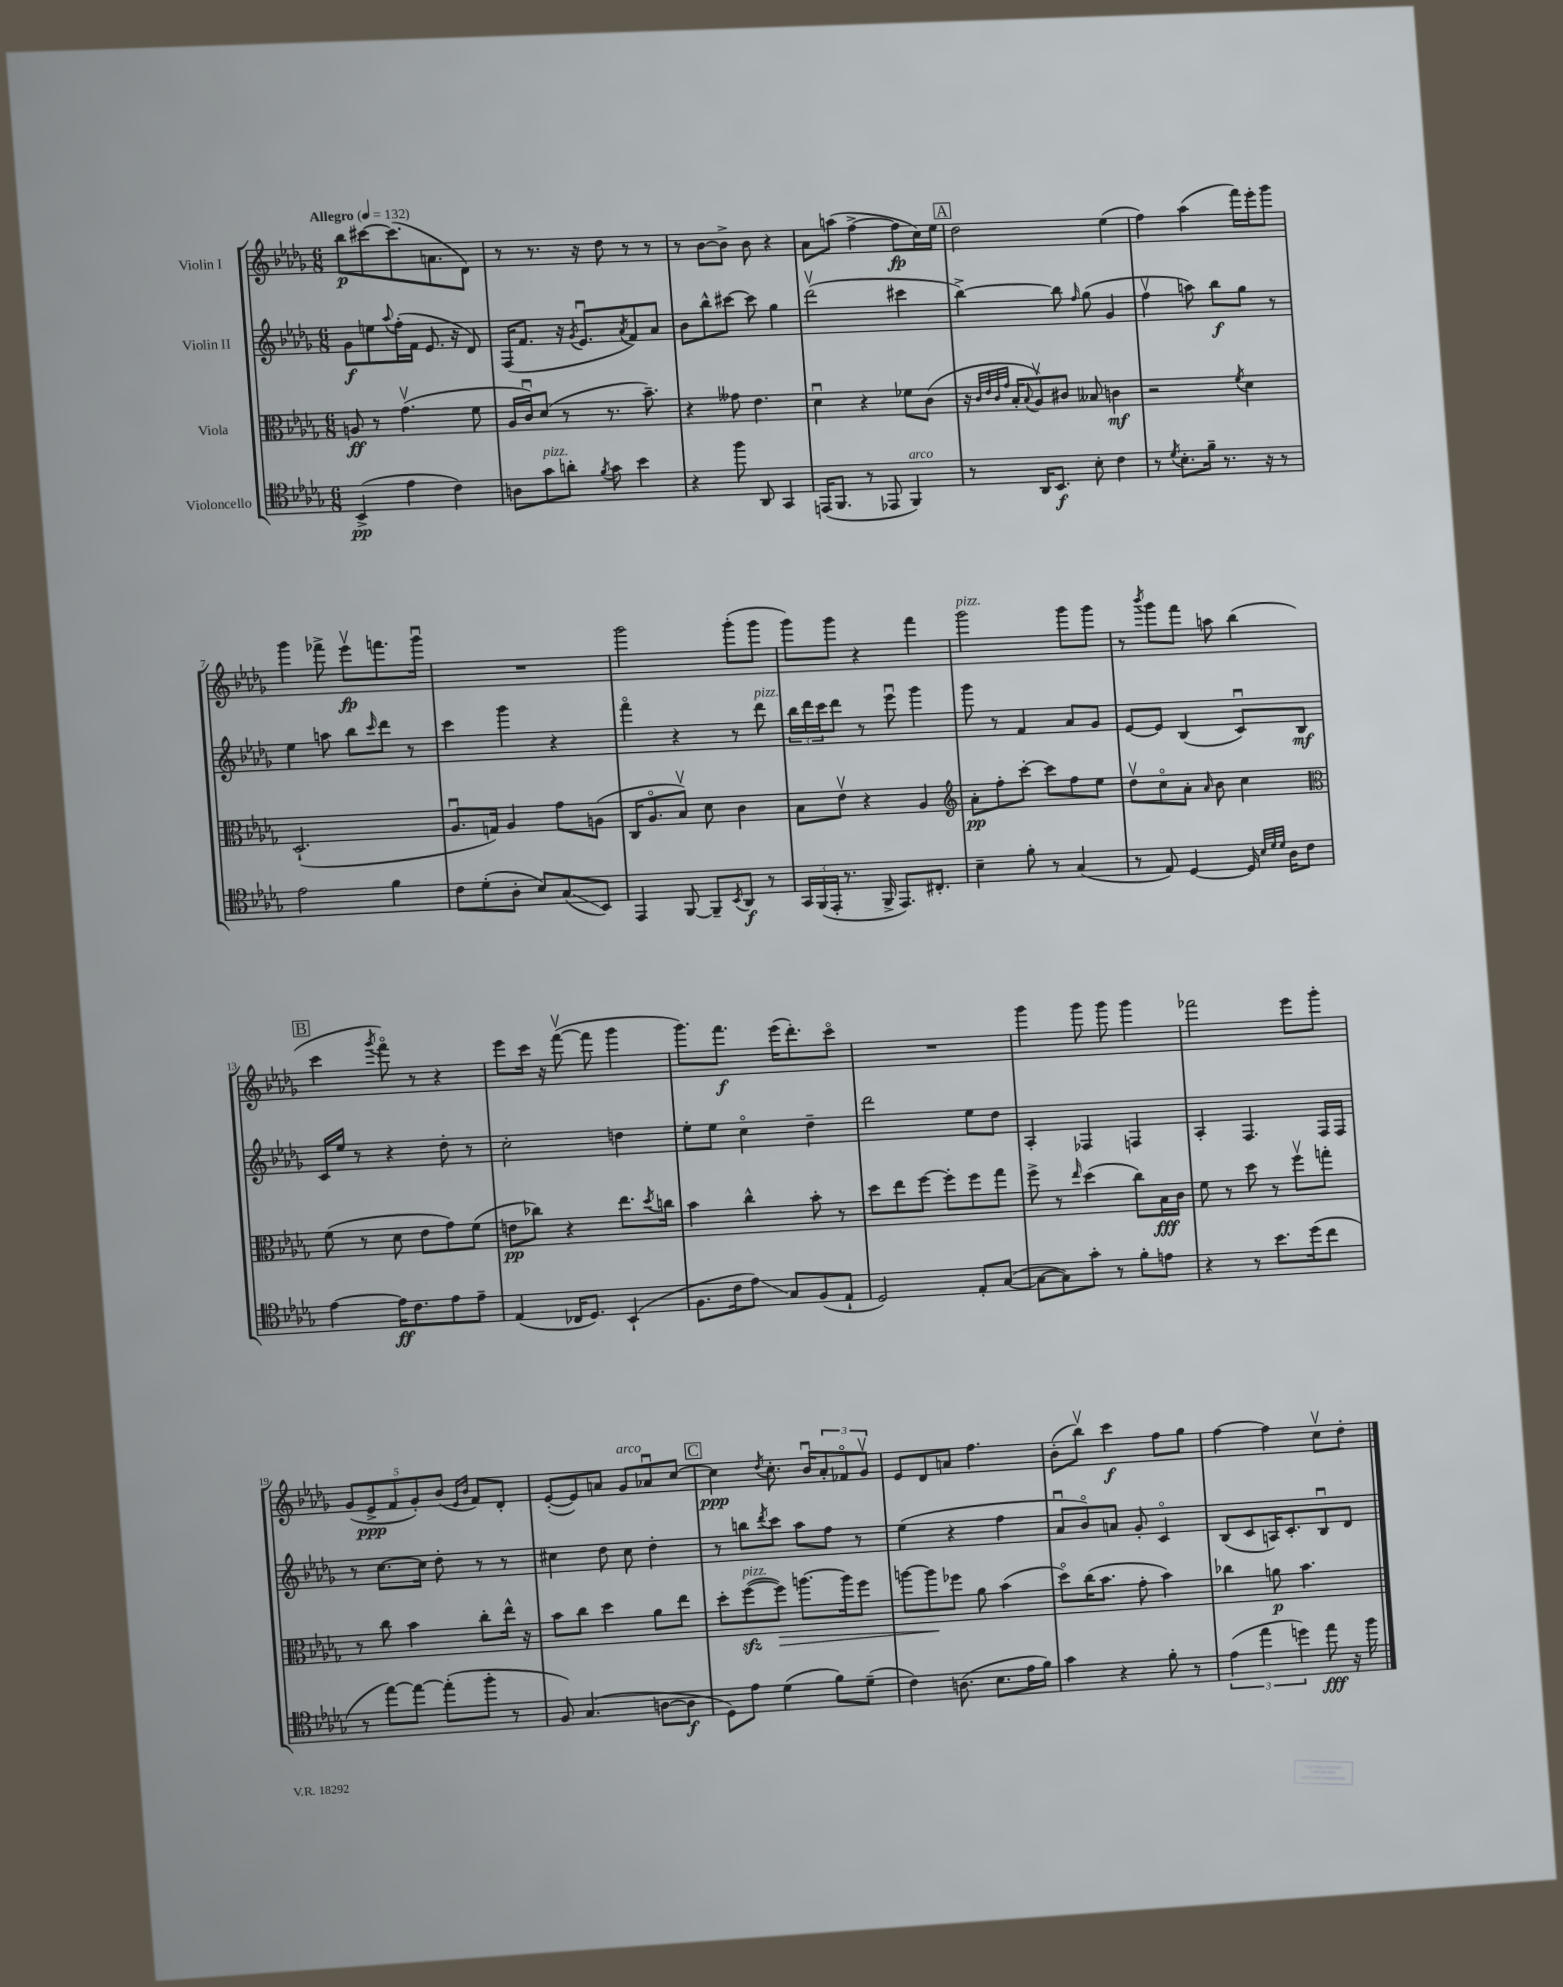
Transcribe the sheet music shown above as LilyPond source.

<<
\new StaffGroup <<
\new Staff = "s0" \with { instrumentName = "Violin I" } {
    \clef treble \key des \major \numericTimeSignature \time 6/8 \tempo "Allegro" 4 = 132
    bes''8\p cis'''8~ cis'''8.( a'8. des'8) |
    r8 r8. r16 des''8 r8 r8 |
    r8 bes'8~ bes'8-> bes'8 r4 |
    aes'8 a''8( f''4~-> f''8\fp c''16) ees''16 |
    \mark \markup { \box "A" } des''2 ees''4( |
    f''4) aes''4( f'''16) ees'''16-. ges'''8 |
    ges'''4 fes'''8-> ees'''8\upbow\fp f'''8. ges'''16\downbow |
    R2. |
    ges'''2 ges'''8-.( ges'''8 |
    ges'''8) ges'''8 r4 f'''4 |
    ges'''2^\markup { \italic "pizz." } ges'''8 ges'''8 |
    r8 \acciaccatura { bes'''8 } ges'''8 f'''8 a''8 bes''4( |
    \mark \markup { \box "B" } c'''4 \acciaccatura { ges'''8 } f'''8\flageolet) r8 r4 |
    ees'''8 c'''16 r16 f'''8~\upbow( f'''8 ges'''4 |
    ges'''8.) f'''8.\f ees'''16( des'''8.-.) c'''8\flageolet |
    R2. |
    ges'''4 ges'''8 ges'''8 ges'''4 |
    fes'''2 ees'''8 ges'''8-. |
    \tuplet 5/4 { ges'8( ees'8->\ppp f'8 ges'8-.) bes'8( } \grace { ees'16 bes'16 } f'8) des'8-. |
    ees'8~-.( ees'8) a'8 ges'8^\markup { \italic "arco" } aes'8\downbow c''8~ |
    \mark \markup { \box "C" } c''4\ppp \acciaccatura { des''8 } c''8.-. bes'16\downbow \tuplet 3/2 { aes'8-. fes'8\flageolet ges'8\upbow } |
    ees'8 des'8 a'8 f''4. |
    bes'8-.( bes''8\upbow) c'''4\f f''8 ges''8 |
    f''4~ f''4 c''8\upbow des''8-. \bar "|." |
}
\new Staff = "s1" \with { instrumentName = "Violin II" } {
    \clef treble \key des \major \numericTimeSignature \time 6/8
    ges'8\f e''8 \appoggiatura { aes''8 } f''16-.( f'16 ees'8. r16 des'8) |
    f16( f'8. r16 \acciaccatura { ges'8 } ees'8.\downbow \acciaccatura { aes'8 } f'8) aes'8 |
    bes'8 bes''8-^ cis'''8~ cis'''8 ges''4 |
    des'''2\upbow( cis'''4 |
    \mark \markup { \box "A" } bes''4~->) bes''8 \grace { f''16 } ges''8( ges'4 |
    f''4\upbow a''8) bes''8\f ges''8 r8 |
    ees''4 a''8 bes''8 \grace { c'''16 } des'''8 r8 |
    c'''4 ges'''4 r4 |
    f'''4\flageolet r4 r8 des'''8^\markup { \italic "pizz." } |
    \tuplet 3/2 { bes''16 des'''16 c'''16 } des'''8 r8 ees'''8\downbow ges'''4 |
    ges'''8 r8 f'4 aes'8 ges'8 |
    ees'8~ ees'8 bes4( c'8\downbow) bes8\mf |
    \mark \markup { \box "B" } c'16 ees''16 r8 r4 des''8-. r8 |
    c''2-. d''4 |
    ees''8-. ees''8 c''4\flageolet des''4-- |
    des'''2 ees''8 des''8 |
    aes4-. fes4 f4 |
    aes4-. f4. f16 f16 |
    r8 c''8.~ c''16 des''8-. r8 r8 |
    cis''4 des''8 cis''8 des''4-. |
    \mark \markup { \box "C" } r8 b''8 \acciaccatura { des'''8 } c'''8 aes''8 f''8 r8 |
    ees''4( r4 f''4 |
    aes'8\downbow bes'8\flageolet) a'8 ges'8-. c'4\flageolet |
    bes8( c'8 a16) c'8.-. bes8\downbow des'8 \bar "|." |
}
\new Staff = "s2" \with { instrumentName = "Viola" } {
    \clef alto \key des \major \numericTimeSignature \time 6/8
    a8\ff r8 ges'4.\upbow( f'8 |
    aes16 c'16\downbow) des'8( r8 r8. bes'8.--) |
    r4 geses'8 ees'4. |
    des'4\downbow r4 fes'8 c'8( |
    \mark \markup { \box "A" } r16 \grace { c'32 ees'32 c'32 ges'32 } bes16-. \appoggiatura { bes8 } aes8\upbow) cis'8 beses8 c'4\mf |
    r2 \acciaccatura { f'8 } des'4 |
    des2.-!( |
    aes8.\downbow g16) aes4 ges'8 a8( |
    c16 aes8.\flageolet bes8\upbow) des'8 c'4 |
    bes8 ees'8\upbow r4 aes4 |
    \clef treble aes'8-.\pp f''8-. c'''8~-. c'''8 f''8 ees''8 |
    des''8\upbow c''8\flageolet aes'8-. \grace { aes'16 } bes'8 c''4 |
    \mark \markup { \box "B" } \clef alto f'8( r8 des'8 ees'8 ges'8) f'8( |
    e'8\pp ces''8) r4 ees''8. \acciaccatura { des''8 } c''16 |
    bes'4 c''4-^ bes'8-. r8 |
    des''8 ees''8 f''8~ f''8-. f''8 ges''8 |
    f''8-> r8 \grace { ees''16 } des''4( c''8) bes16\fff c'16 |
    f'8 r8 des''8 r8 f''8\upbow g''8-. |
    r8 c''8 bes'4 c''8-. ees''16-^ r16 |
    bes'8 c''8 des''4 aes'8 ees''8 |
    \mark \markup { \box "C" } des''8-. f''8~\sfz^\markup { \italic "pizz." }( f''8\>) a''8.~ a''16 f''8 |
    a''8~ a''8\! fes''8 aes'8 bes'4( |
    des''8\flageolet) c''16( bes'8. ges'8-. bes'4) |
    ces''4 a'8\p bes'4. \bar "|." |
}
\new Staff = "s3" \with { instrumentName = "Violoncello" } {
    \clef tenor \key des \major \numericTimeSignature \time 6/8
    bes,4->\pp( ees'4 c'4) |
    a8 ges'8^\markup { \italic "pizz." } a'8-. \acciaccatura { f'8 } ges'8 bes'4 |
    r4 f''8 aes,8 ges,4 |
    e,16( f,8. r8 ees,8 f,4^\markup { \italic "arco" }) |
    \mark \markup { \box "A" } r8 aes,16 bes,8.\f bes8-. c'4 |
    r8 \acciaccatura { des'8 } bes8.-. f'16-- r8. r16 r8 |
    ees'2 f'4 |
    c'8 des'8-.( aes8-. bes8) ges8\glissando( bes,8) |
    ees,4 f,8~ f,8-- \acciaccatura { bes,8 } aes,8\f r8 |
    \tuplet 3/2 { ges,16 f,16( ees,16-. } r8. f,16-> ees,8.) cis8.-. |
    bes4-- f'8-. r8 ges4( |
    r8 ees8) des4~ des16 \grace { bes32 des'32 des'32 } aes16 c'8 |
    \mark \markup { \box "B" } ees'4~ ees'16\ff c'8. ees'8 ees'8-- |
    ees4( ces16 des8.) bes,4-!( |
    f8. c'16 ees'8\glissando) ges8 f8( ees8-! |
    des2) ees8-. ges8~( |
    ges8~ ges8) ges'8-. r8 f'8-. e'8 |
    r4 r8 bes'8. des''16( c''8 |
    r8 ees''8~) ees''8~ ees''8-.( f''8-. r8 |
    f8) ges4.( a8~ a8\f |
    \mark \markup { \box "C" } des8) ees'8 des'4( f'8) des'8--( |
    c'4) a8.( bes8. ees'16 f'16) |
    ges'4 r4 f'8-. r8 |
    \tuplet 3/2 { ees'4( ees''4 d''4) } ees''8\fff r16 f''16 \bar "|." |
}
>>
>>
